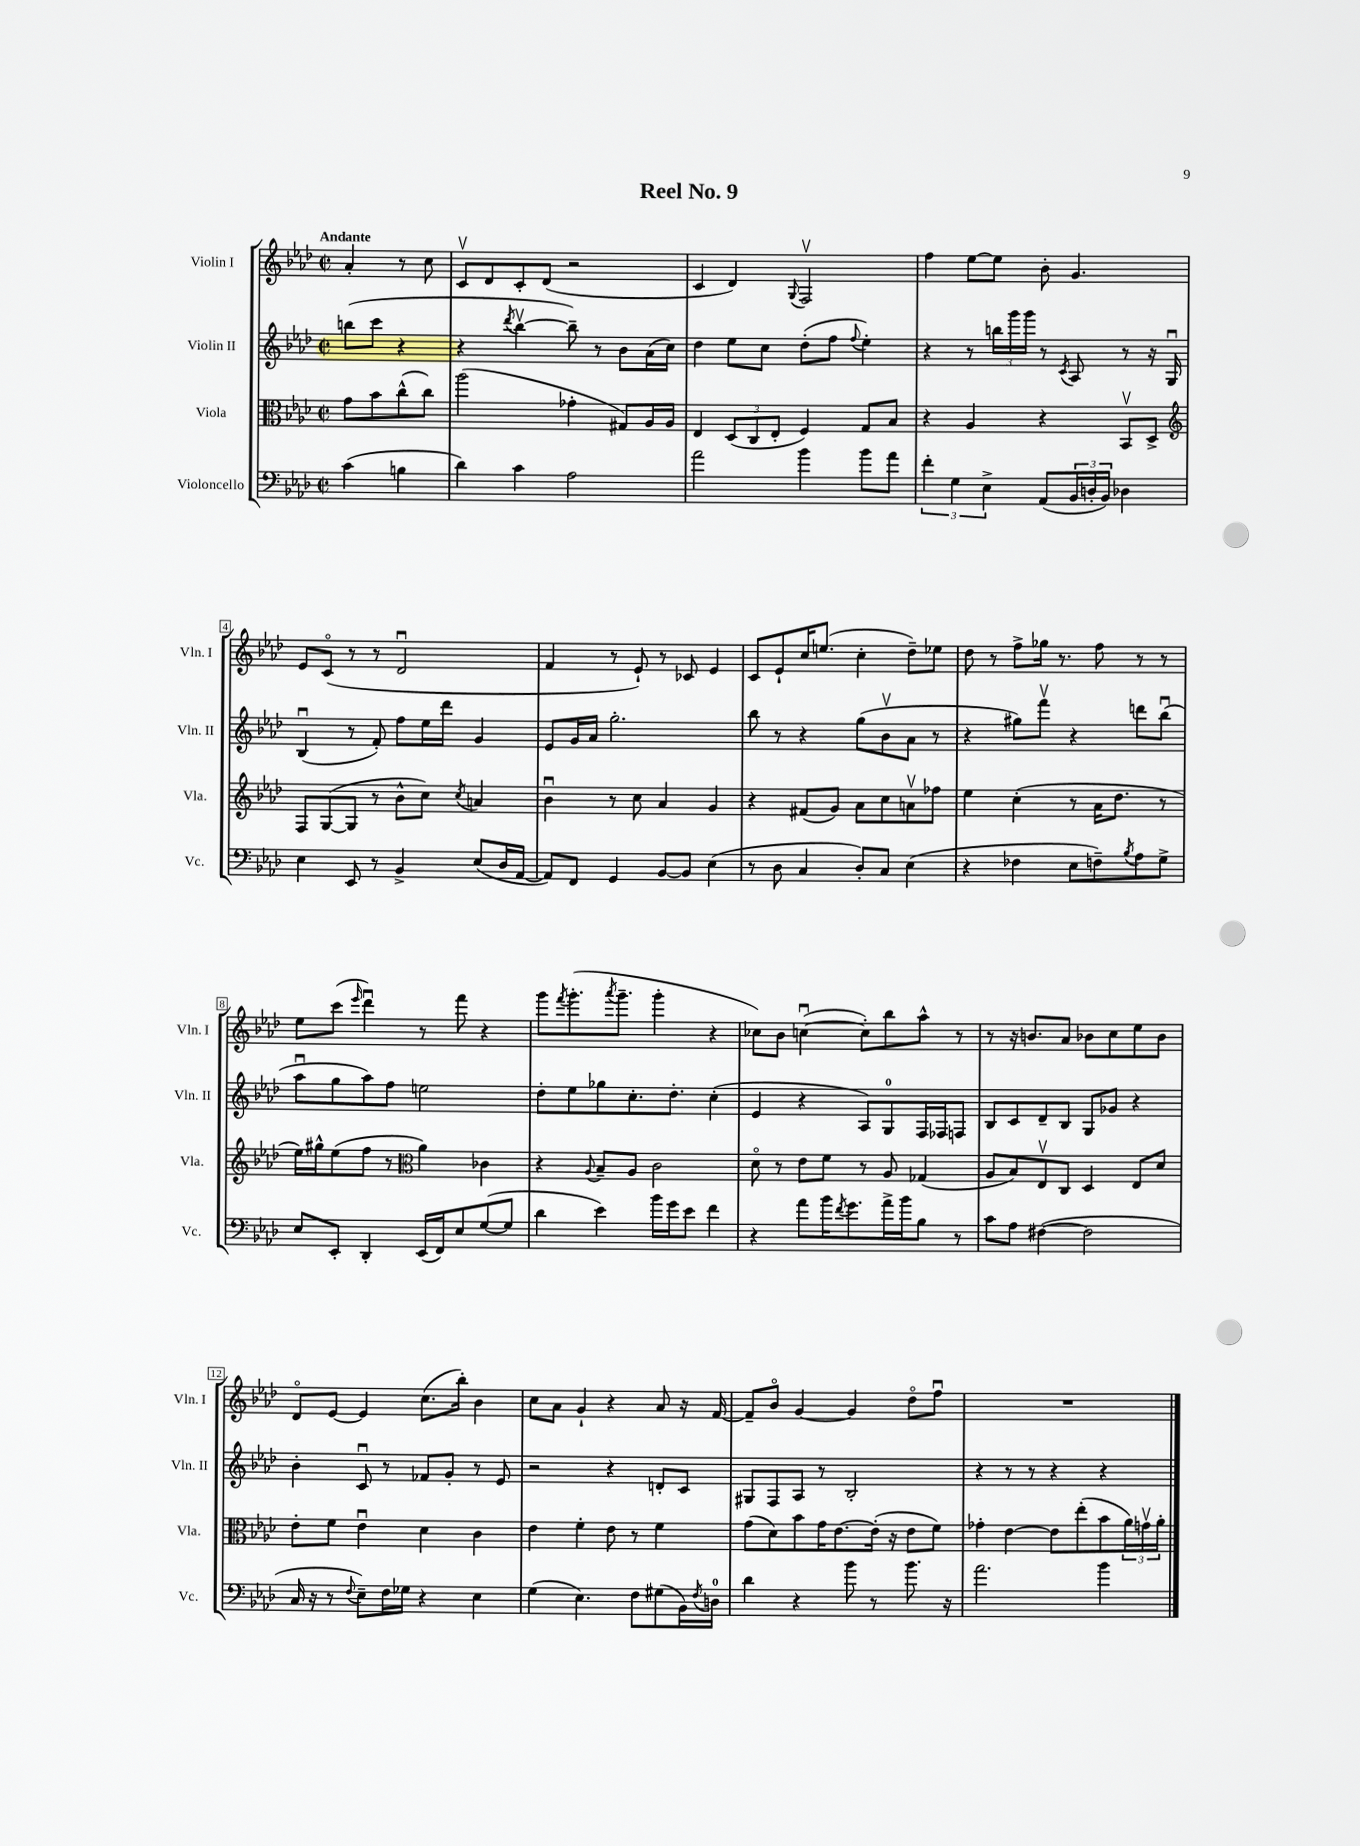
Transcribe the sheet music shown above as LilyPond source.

\header { title = "Reel No. 9" }
<<
\new StaffGroup <<
\new Staff = "s0" \with { instrumentName = "Violin I" shortInstrumentName = "Vln. I" } {
    \clef treble \key aes \major \defaultTimeSignature \time 2/2 \partial 2 \tempo "Andante"
    aes'4-. r8 c''8 |
    c'8\upbow des'8 c'8-. des'8( r2 |
    c'4 des'4) \appoggiatura { g8 } f2\upbow |
    f''4 ees''8~ ees''8 bes'8-. g'4. |
    ees'8 c'8\flageolet( r8 r8 des'2\downbow |
    f'4 r8 ees'8-!) r8 ces'8 ees'4 |
    c'8 ees'8-! c''16 e''8.( c''4-. des''8--) ees''8 |
    des''8 r8 f''8-> ges''16 r8. f''8 r8 r8 |
    ees''8 c'''8( \grace { ees'''16 } des'''4\downbow) r8 f'''8 r4 |
    g'''8 \acciaccatura { f'''8 } g'''8.-.( \acciaccatura { aes'''8 } g'''8.-- g'''4-. r4 |
    ces''8) bes'8 c''4~\downbow( c''8-.) bes''8 aes''8-^ r8 |
    r8 r16 b'8. aes'8 bes'8 c''8 ees''8 bes'8 |
    des'8\flageolet ees'8~ ees'4 c''8.( bes''16-.) bes'4 |
    c''8 aes'8 g'4-! r4 aes'8 r16 f'16~ |
    f'8-- bes'8\flageolet g'4~ g'4 des''8\flageolet f''8\downbow |
    R1 \bar "|." |
}
\new Staff = "s1" \with { instrumentName = "Violin II" shortInstrumentName = "Vln. II" } {
    \clef treble \key aes \major \defaultTimeSignature \time 2/2 \partial 2
    b''8( c'''8 r4 |
    r4 \acciaccatura { des'''8 } bes''4~\upbow bes''8--) r8 bes'8 aes'16( c''16) |
    des''4 ees''8 c''8 des''8-.( f''8 \appoggiatura { f''8 } ees''4-.) |
    r4 r8 \tuplet 3/2 { b''16 g'''16 g'''16 } r8 \acciaccatura { c'8 } aes8 r8 r16 g16\downbow |
    bes4\downbow( r8 f'8-.) f''8 ees''16 des'''16 g'4 |
    ees'8 g'16 aes'16 g''2.-. |
    bes''8 r8 r4 g''8( bes'8\upbow aes'8 r8 |
    r4 gis''8) f'''8\upbow r4 d'''8 bes''8\downbow( |
    aes''8\downbow g''8 aes''8) f''8 e''2 |
    des''8-. ees''8 ges''8 c''8.-. des''8.-. c''4-.( |
    ees'4 r4 aes8) g8-0 f16 fes16 f8 |
    bes8 c'8 des'8-- bes8 g8 ges'8 r4 |
    bes'4-. c'8\downbow r8 fes'8 g'8-. r8 ees'8 |
    r2 r4 d'8-. c'8 |
    gis8 f8 aes8 r8 bes2-. |
    r4 r8 r8 r4 r4 \bar "|." |
}
\new Staff = "s2" \with { instrumentName = "Viola" shortInstrumentName = "Vla." } {
    \clef alto \key aes \major \defaultTimeSignature \time 2/2 \partial 2
    g'8 bes'8 c''8-^( c''8) |
    aes''2( ges'4-. gis8) aes16 aes16 |
    ees4 \tuplet 3/2 { des8( c8 ees8-. } f4) g8 bes8 |
    r4 aes4 r4 bes,8\upbow des8-> |
    \clef treble f8 g8~( g8 r8 bes'8-^ c''8) \acciaccatura { c''8 } a'4 |
    bes'4\downbow r8 c''8 aes'4 g'4 |
    r4 fis'8( g'8) aes'8 c''8 a'8\upbow fes''8 |
    ees''4 c''4-.( r8 aes'16 des''8. r8 |
    ees''16) gis''16-^ ees''8( f''8 r8 \clef alto aes'4) ces'4 |
    r4 \appoggiatura { aes8 } bes8-- aes8 c'2 |
    des'8\flageolet r8 ees'8 f'8 r8 aes8 ges4( |
    aes8 bes8) ees8\upbow c8 des4 ees8 des'8 |
    ees'8-. f'8 ees'4\downbow des'4 c'4 |
    ees'4 f'4-. ees'8 r8 f'4 |
    g'8( des'8) bes'8 g'16 ees'8.~ ees'16-.( r16 ees'8 f'8) |
    ges'4-. ees'4~ ees'8 ees''8-.( bes'8 \tuplet 3/2 { aes'16) g'16\upbow aes'16-. } \bar "|." |
}
\new Staff = "s3" \with { instrumentName = "Violoncello" shortInstrumentName = "Vc." } {
    \clef bass \key aes \major \defaultTimeSignature \time 2/2 \partial 2
    c'4( b4 |
    des'4) c'4 aes2 |
    aes'2 bes'4 bes'8 aes'8 |
    \tuplet 3/2 { f'4-. g4 ees4-> } aes,8( \tuplet 3/2 { bes,16 d16-. bes,16) } des4 |
    ees4 ees,8 r8 bes,4-> ees8( des16 aes,16~ |
    aes,8) f,8 g,4 bes,8~ bes,8 ees4( |
    r8 des8 c4 des8-.) c8 ees4( |
    r4 fes4 ees8 f8--) \acciaccatura { bes8 } aes8 g8-> |
    ees8 ees,8-. des,4-. ees,16( f,16) ees8 g8~( g8 |
    des'4 ees'4) bes'16 g'16 ees'8 f'4 |
    r4 aes'8 bes'16 \acciaccatura { f'8 } g'8. aes'16-> bes'16 bes8 r8 |
    c'8 aes8 fis4~( fis2 |
    c16 r16 r8 \appoggiatura { f8 } ees8--) f16 ges16 r4 ees4 |
    g4( ees4.) f8 gis8( bes,16) \acciaccatura { f8 } d16-0 |
    des'4 r4 bes'8 r8 bes'8. r16 |
    aes'2. bes'4 \bar "|." |
}
>>
>>
\layout { \context { \Score \override BarNumber.stencil = #(make-stencil-boxer 0.1 0.3 ly:text-interface::print) } }
